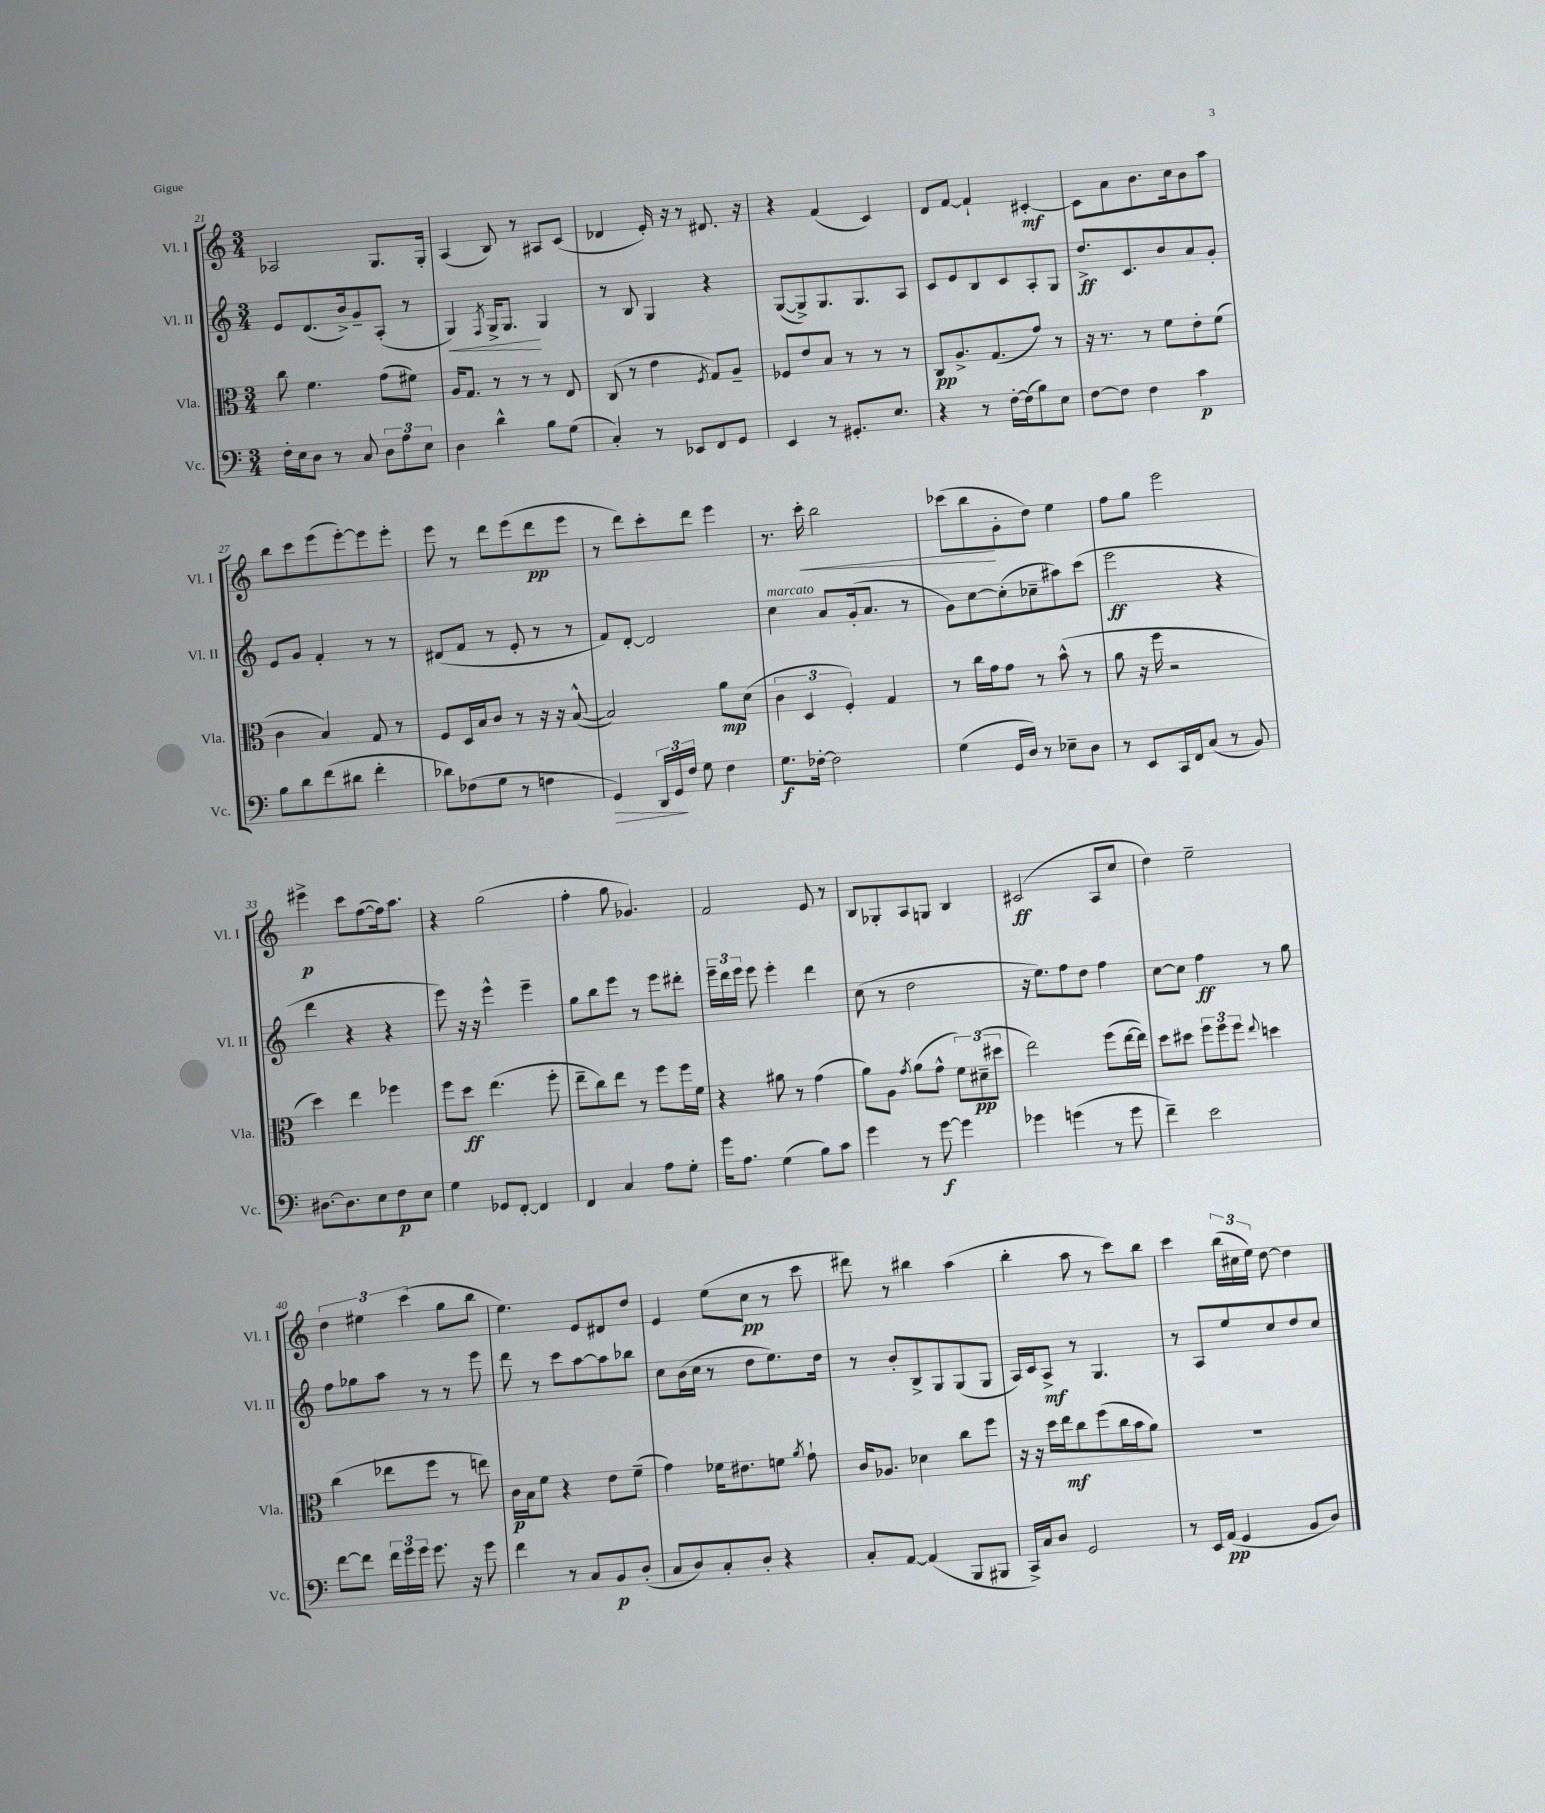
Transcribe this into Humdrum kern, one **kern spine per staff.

**kern	**kern	**kern	**kern
*staff4	*staff3	*staff2	*staff1
*clefF4	*clefC3	*clefG2	*clefG2
*k[]	*k[]	*k[]	*k[]
*M3/4	*M3/4	*M3/4	*M3/4
16F'	8cc	8e	2A-
16E	.	.	.
8D	4.f	(8.d	.
8r	.	.	.
.	.	16b^)	.
8C	.	8g~	.
12D	(8g	(8A'	8.G
12A	.	.	.
.	8f#)	8r	.
12E	.	.	.
.	.	.	16G'
=	=	=	=
4D	16A	4G)	(4A
.	8.G	.	.
.	.	8qF	.
4d^^	8r	16G^	8B)
.	.	8.G	.
.	8r	.	8r
8B	8r	4G	8A#
(8G	8E	.	(8c
=	=	=	=
4C')	(8C	8r	4d-
.	8r	8B	.
8r	4e	4G	16e')
.	.	.	16r
8EE-	.	.	8r
.	8qF	.	.
8FF	8G)	4r	8.d#
8GG	8A~	.	.
.	.	.	16r
=	=	=	=
4EE	8F-	([8G	4r
.	8e	8G^])	.
8r	8B	8.G	(4f
8.GG#'	8r	.	.
.	.	8.G	.
.	8r	.	4c)
8.E	.	.	.
.	8r	8A	.
=	=	=	=
4r	8C	8c	8d
.	8.A^	8e	[8f
8r	.	8B	4f`]
.	(8.G	.	.
[16F'	.	8c	.
(16F]	.	.	.
8B)	8g)	8A'	[4c#'
8E	8r	8G	.
=	=	=	=
[8F	16r	8.dd^	8c#]
.	8.r	.	.
8F]	.	.	8a
.	.	8.c	.
4F	8r	.	8.b
.	8f	8b	.
.	.	.	16cc
4c	8e'	8a	8b
.	(8f	8g'	8aa
=	=	=	=
8B	4c	8e	8bb
8d	.	8g	8ccc
(8f	4B)	4f'	(8eee
8d#	.	.	[8eee')
4f'	8G	8r	8eee]
.	8r	8r	8eee'
=	=	=	=
8d-)	8F	(8d#	8eee
(8F-	16D	8f	8r
.	16B	.	.
8G	8c	8r	8ddd
8r	8r	8e'	(8eee
4F	16r	8r	8ddd
.	16r	.	.
.	([8B^^	8r	8eee
=	=	=	=
4GG)	2B])	8f)	8r
.	.	[8d'	8ddd)
24DD	.	2d]	8ccc'
24GG	.	.	.
24F	.	.	.
8G	.	.	8ddd
4F	8a	.	4eee
.	(8d	.	.
=	=	=	=
8.G	6c	4cc	8.r
.	6D	.	.
[16F-'	.	.	16ccc'
2F-]	.	8a	2bb
.	6F')	.	.
.	.	(16g'	.
.	.	8.a	.
.	4G	.	.
.	.	8r	.
=	=	=	=
(4G	8r	8g)	(8ccc-
.	16cc	[8cc	8bb
.	16g	.	.
16GG	8g	(8cc']	8g'
16D)	.	.	.
8r	8r	8cc-~	8dd)
8E-~	(8b^^	8aa#)	4ee
8D	8r	(8ccc	.
=	=	=	=
8r	8a	2eee	8ff
8EE	16r	.	8gg
.	16ff	.	.
16CC	2r	.	2eee
16FF	.	.	.
(8C	.	.	.
8r	.	4r	.
8BB)	.	.	.
=	=	=	=
[8.D#	4dd)	4ddd	4eee#^
8.D#]	.	.	.
.	4ee	4r	8ccc
8E	.	.	([8ff
8F	4ff-	4r	16ff])
.	.	.	8.aa
8E	.	.	.
=	=	=	=
4G	8ff	8eee)	4r
.	8dd	16r	.
.	.	16r	.
8GG-	(4.ee	4eee^^	(2gg
[8FF'	.	.	.
4FF]	.	4eee~	.
.	8ff'	.	.
=	=	=	=
4FF	8ee~	8gg	4ff'
.	8cc)	8bb	.
4C	8ee	8eee	8gg
.	8r	8r	4.g-)
8A	8ff	8eee	.
8G'	16ff	8ddd#'	.
.	16f	.	.
=	=	=	=
16g	4r	24eee~	2f
.	.	24ddd	.
8.A	.	.	.
.	.	24eee	.
.	.	8eee	.
(4G	8a#	4eee'	.
.	8r	.	.
8B)	(4g	4ddd	8e
8c	.	.	8r
=	=	=	=
4g	8a)	(8cc	8B
.	8A	8r	8G-'
.	8qg	.	.
8r	(8a	2dd	8A
[8g	8g^^	.	8G
4g]	12f)	.	4B
.	(12d#~	.	.
.	12dd#	.	.
=	=	=	=
4g-	2ee)	16r	(2c#
.	.	8.ee)	.
(4g	.	8ff	.
.	.	8dd	.
8r	(8ff	4ff	8A
8g	[16ee	.	8cc
.	16ee])	.	.
=	=	=	=
4f~)	8dd	[8cc	4dd)
.	8dd#	8cc]	.
2e	12ff	4ff	2ee~
.	12ff	.	.
.	12ff	.	.
.	8qqee	.	.
.	4dd	8r	.
.	.	8gg	.
=	=	=	=
[8f	(4cc	8ff	6dd
8f]	.	8gg-	.
.	.	.	6ee#
24f	8ee-	8aa	.
24g	.	.	.
24g	.	.	(6ccc
8.g	8ff	8r	.
.	8r	8r	8gg
16r	.	.	.
8g	8ee)	8eee	8bb
=	=	=	=
4f	16c	8ddd	4.ee)
.	16B	.	.
.	8f	8r	.
8r	4r	8ccc	.
8C	.	[8aa	8e
8BB	8e	8aa]	8d#
(8D'	(8f~	8bb-	8dd
=	=	=	=
8C	4g)	8cc	4e
8D)	.	(16b	.
.	.	16cc	.
8C'	16f-	8r	(8ee
.	8.e#	.	.
8D'	.	8dd	8cc
4r	8f	8.ee)	8r
.	8qa	.	.
.	8g`	.	8ccc
.	.	16dd	.
=	=	=	=
8C'	16c	8r	8ddd#)
.	8.A-	.	.
[8AA	.	8b'	8r
(4AA]	4d-	8B^	4bb#
.	.	8G	.
8BBB	8cc	(8G	(4aa
8BBB#	8ff	8G	.
=	=	=	=
16CC^)	16r	16A)	4bb'
16C	16r	16c	.
8D	16dd	8A^	.
.	16ee	.	.
2GG	8cc	8r	8aa
.	(8ff	4.G	8r
.	16cc	.	8ccc)
.	16b	.	.
.	8a)	.	8bb
=	=	=	=
8r	2.r	8r	4ccc
16EE	.	8A	.
(16AA	.	.	.
4GG	.	8ee	(24bb
.	.	.	24cc#
.	.	.	24ee)
.	.	8cc	[8dd
8BB	.	8dd	4dd]
8D)	.	8cc	.
==	==	==	==
*-	*-	*-	*-
